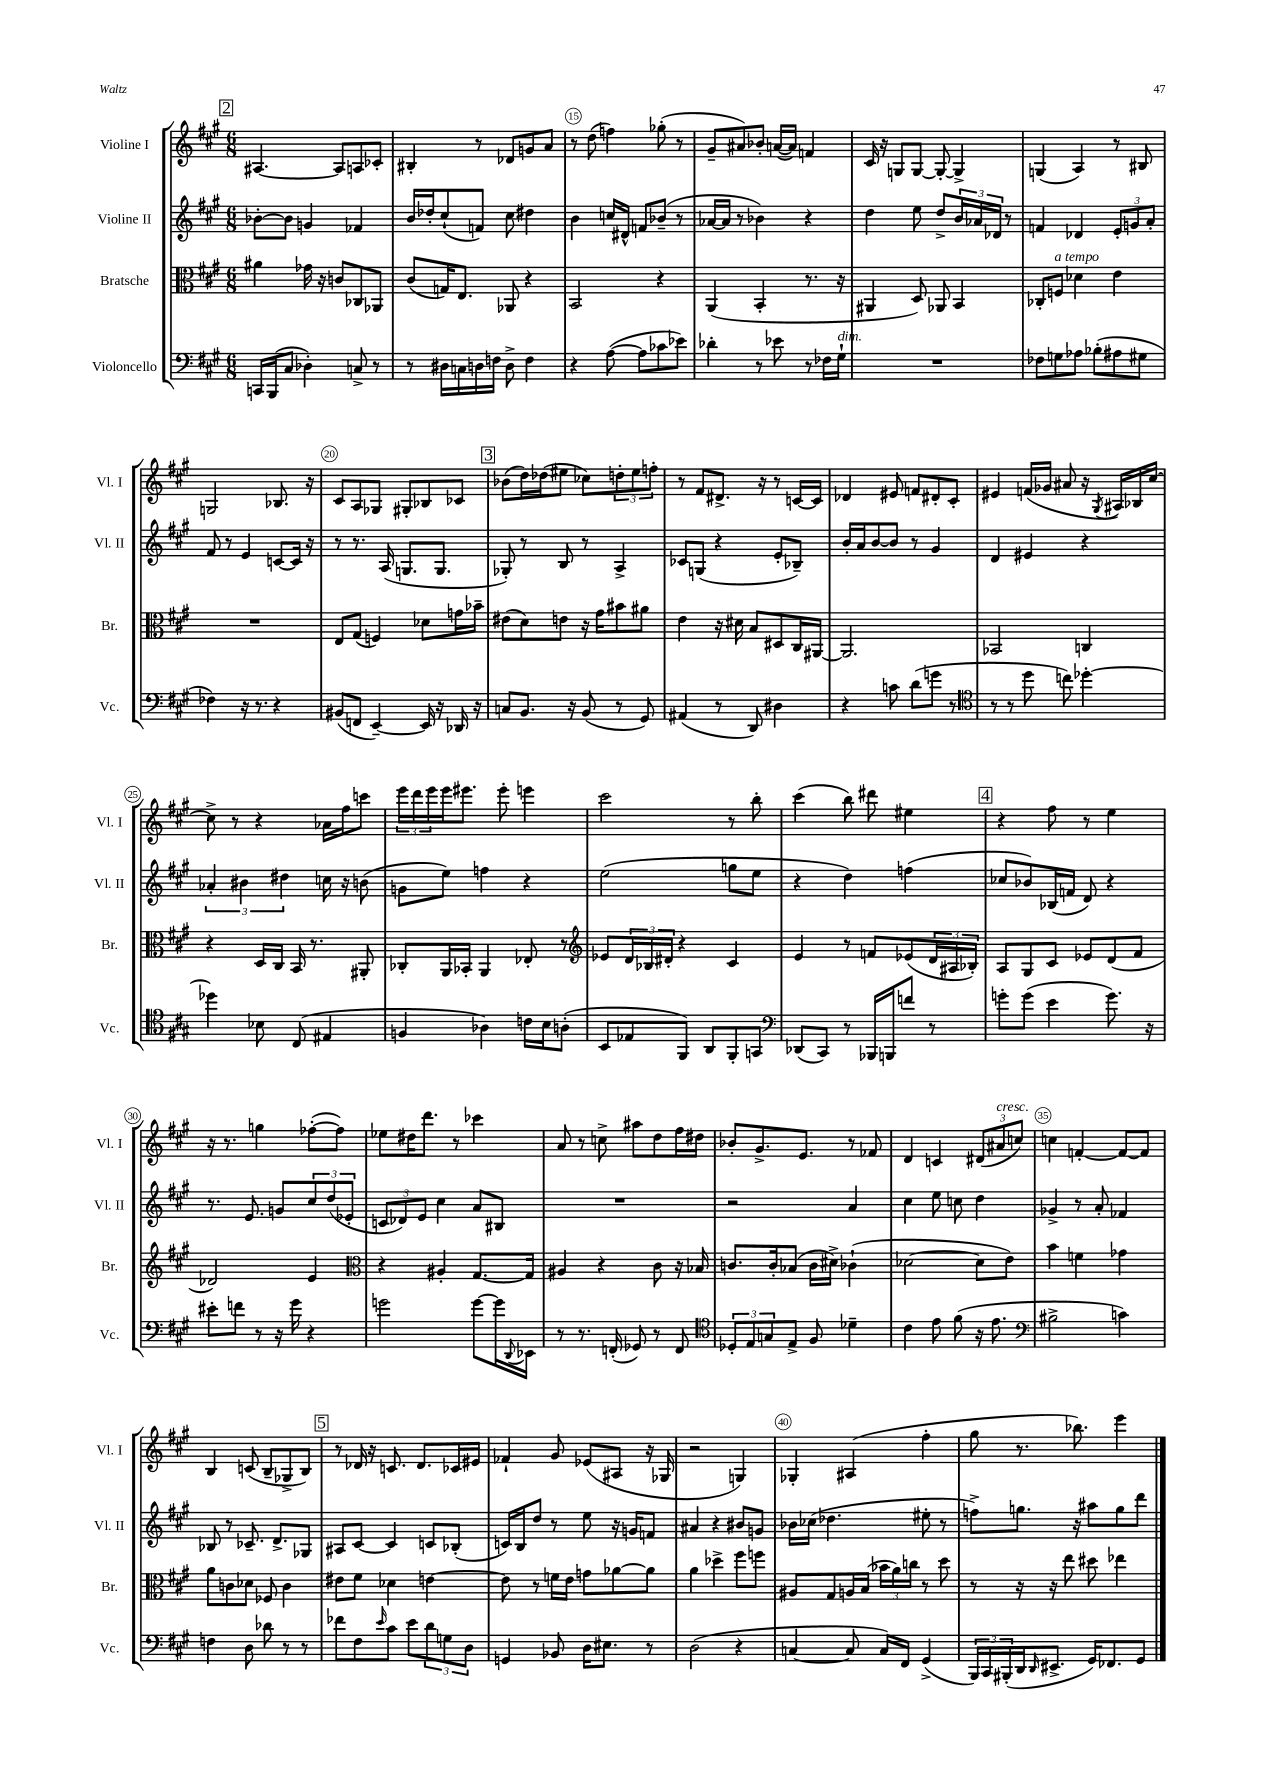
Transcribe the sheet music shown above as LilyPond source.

<<
\new StaffGroup <<
\new Staff = "s0" \with { instrumentName = "Violine I" shortInstrumentName = "Vl. I" } {
    \clef treble \key a \major \numericTimeSignature \time 6/8
    \mark \markup { \box "2" } ais4.~ ais8 a8 ces'8-. |
    bis4-. r8 des'8 g'8 a'8 |
    r8 d''8( f''4) ges''8-.( r8 |
    gis'8-- ais'8) bes'8-. a'16~( a'16) f'4 |
    cis'16 r16 g8 g8~ g8~-. g4-> |
    g4( a4) r8 bis8 |
    g2 bes8. r16 |
    cis'8 a8 ges8 gis8-. bes8 ces'8 |
    \mark \markup { \box "3" } bes'8( d''16) des''16( eis''8 ces''8) \tuplet 3/2 { d''8-. eis''8 f''8-. } |
    r8 fis'8 dis'8.-> r16 r8 c'16~ c'16 |
    des'4 eis'8 f'8 dis'8-. cis'8-. |
    eis'4 f'16( ges'16 ais'8 r16 \acciaccatura { gis8 } ais16) bes16 cis''16~ |
    cis''8-> r8 r4 aes'16 fis''16 c'''8 |
    \tuplet 3/2 { e'''16 d'''16 e'''16 } e'''16 eis'''8. eis'''8-. e'''4 |
    cis'''2 r8 b''8-. |
    cis'''4( b''8) dis'''8 eis''4 |
    \mark \markup { \box "4" } r4 fis''8 r8 e''4 |
    r16 r8. g''4 fes''8~-.( fes''8) |
    ees''8 dis''16 d'''8. r8 ces'''4 |
    a'8 r8 c''8-> ais''8 d''8 fis''16 dis''16 |
    bes'8-. gis'8.-> e'8. r8 fes'8 |
    d'4 c'4 \tuplet 3/2 { dis'8( ais'8^\markup { \italic "cresc." } c''8) } |
    c''4 f'4~-. f'8~ f'8 |
    b4 c'8( b8-- ges8-> b8) |
    \mark \markup { \box "5" } r8 des'16 r16 c'8. des'8. ces'16 eis'16 |
    fes'4-! gis'8 ees'8( ais8 r16 ges16 |
    r2 g4) |
    ges4-. ais4( fis''4-. |
    gis''8 r8. bes''8.) e'''4 \bar "|." |
}
\new Staff = "s1" \with { instrumentName = "Violine II" shortInstrumentName = "Vl. II" } {
    \clef treble \key a \major \numericTimeSignature \time 6/8
    \mark \markup { \box "2" } bes'8~-. bes'8 g'4 fes'4 |
    b'16 des''16-. cis''8-!( f'8) cis''8 dis''4 |
    b'4 c''16 dis'16-^ f'8 bes'8--( r8 |
    aes'16~ aes'16 r8 bes'4) r4 |
    d''4 e''8 d''8-> \tuplet 3/2 { b'16 aes'16 des'16 } r8 |
    f'4 des'4 \tuplet 3/2 { e'8-. g'8 a'8-. } |
    fis'8 r8 e'4 c'8~ c'16 r16 |
    r8 r8. a16( g8. g8. |
    \mark \markup { \box "3" } ges8-.) r8 b8 r8 a4-> |
    ces'8 g8( r4 e'8-. bes8--) |
    b'16-. a'16 b'8~ b'8 r8 gis'4 |
    d'4 eis'4 r4 |
    \tuplet 3/2 { aes'4-. bis'4 dis''4 } c''16 r16 b'8( |
    g'8 e''8) f''4 r4 |
    e''2( g''8 e''8 |
    r4 d''4) f''4( |
    \mark \markup { \box "4" } ces''8 bes'8) bes16( f'16 d'8) r4 |
    r8. e'8. g'8 \tuplet 3/2 { cis''8 d''8( ees'8-. } |
    \tuplet 3/2 { c'8 des'8) e'8 } cis''4 a'8 bis8 |
    R2. |
    r2 a'4 |
    cis''4 e''8 c''8 d''4 |
    ges'4-> r8 a'8-. fes'4 |
    bes8 r8 ces'8.-- d'8.-> ges8 |
    \mark \markup { \box "5" } ais8 cis'8~ cis'4 c'8 bes8-.( |
    c'16) b16 d''8 r8 e''8 r16 g'16 f'8 |
    ais'4 r4 bis'8 g'8 |
    bes'16 ces''16( des''4. eis''8-. r8 |
    f''8->) g''8. r16 ais''8 g''8 d'''8 \bar "|." |
}
\new Staff = "s2" \with { instrumentName = "Bratsche" shortInstrumentName = "Br." } {
    \clef alto \key a \major \numericTimeSignature \time 6/8
    \mark \markup { \box "2" } ais'4 ges'16 r16 c'8 ces8 aes,8 |
    cis'8( g16) e8. aes,8 r4 |
    b,2 r4 |
    a,4( b,4-. r8. r16 |
    ais,4 d8) aes,8 b,4 |
    ces8-. f8^\markup { \italic "a tempo" } des'4 e'4 |
    R2. |
    e8 gis8( f4) des'8 g'16 bes'16-- |
    \mark \markup { \box "3" } eis'8( d'8) e'8 r16 gis'16 bis'8 ais'8 |
    e'4 r16 dis'16 b8 dis8 cis16 ais,16~ |
    ais,2. |
    bes,2 c4 |
    r4 d16 cis16 b,16 r8. ais,8-. |
    ces8-. a,16 bes,16-. a,4 ees8-. r8 |
    \clef treble ees'8 \tuplet 3/2 { d'16 bes16 dis'16-. } r4 cis'4 |
    e'4 r8 f'8 ees'8( \tuplet 3/2 { d'16 ais16 bes16-.) } |
    \mark \markup { \box "4" } a8 gis8 cis'8 ees'8 d'8( fis'8 |
    des'2) e'4 |
    \clef alto r4 ais4-. gis8.~ gis16 |
    ais4 r4 cis'8 r16 bes16 |
    c'8. c'16-. bes8( c'16 dis'16->) ces'4-!( |
    des'2~ des'8 e'8) |
    b'4 f'4 ges'4 |
    a'8 c'8 des'8 fes8 c'4 |
    \mark \markup { \box "5" } eis'8 fis'8 des'4 e'4~ |
    e'8 r8 f'16 e'16 g'8 aes'8~ aes'8 |
    a'4 des''4-> fis''8 f''8 |
    ais8 gis8 a16 b16( \tuplet 3/2 { bes'16 a'16) c''16 } r8 d''8 |
    r8 r16 r16 e''8 dis''8 ees''4 \bar "|." |
}
\new Staff = "s3" \with { instrumentName = "Violoncello" shortInstrumentName = "Vc." } {
    \clef bass \key a \major \numericTimeSignature \time 6/8
    \mark \markup { \box "2" } c,16 b,,16( cis8 des4-.) c8-> r8 |
    r8 dis16 c16 d16 f16 d8-> f4 |
    r4 a8~( a8 ces'8 ees'8) |
    des'4-. r8 ees'8 r8 fes16 gis16-!^\markup { \italic "dim." } |
    R2. |
    fes8 g8 aes8 bes8-.( ais8 gis8 |
    fes4) r16 r8. r4 |
    bis,8( f,8 e,4~--) e,16 r16 des,16 r16 |
    \mark \markup { \box "3" } c8 b,8. r16 b,8( r8 gis,8) |
    ais,4( r8 d,8) dis4 |
    r4 c'8 d'8( g'8 r8 |
    \clef tenor r8 r8 d''8 c''8) des''4~-. |
    des''4 bes8 cis8( eis4 |
    f4 aes4) c'16 b16 a8-.( |
    b,8 ees8 fis,8) a,8 fis,8-. g,8 |
    \clef bass des,8( cis,8) r8 bes,,16 b,,16 f'8 r8 |
    \mark \markup { \box "4" } g'8-. g'8( e'4 g'8.) r16 |
    eis'8-. f'8 r8 r16 gis'16 r4 |
    g'2 g'8~ g'16 \appoggiatura { d,8 } ees,16 |
    r8 r8. f,16-.( ges,8) r8 f,8 |
    \clef tenor \tuplet 3/2 { des8-. e8 g8 } e8-> fis8 des'4-- |
    cis'4 e'8 fis'8( r16 e'8. |
    \clef bass bis2-> c'4) |
    f4 d8 des'8 r8 r8 |
    \mark \markup { \box "5" } fes'8 fis8 \grace { e'16 } cis'8 e'8 \tuplet 3/2 { d'8 g8 d8 } |
    g,4 bes,8 d16 eis8. r8 |
    d2( r4 |
    c4~ c8 c16) fis,16 gis,4->( |
    \tuplet 3/2 { b,,16) cis,16 bis,,16-.( } d,16 \grace { d,16 } eis,8.-> gis,16) fes,8. gis,8 \bar "|." |
}
>>
>>
\layout { \context { \Score currentBarNumber = #13 \override BarNumber.break-visibility = ##(#f #t #t) barNumberVisibility = #(every-nth-bar-number-visible 5) \override BarNumber.stencil = #(make-stencil-circler 0.1 0.3 ly:text-interface::print) } }
